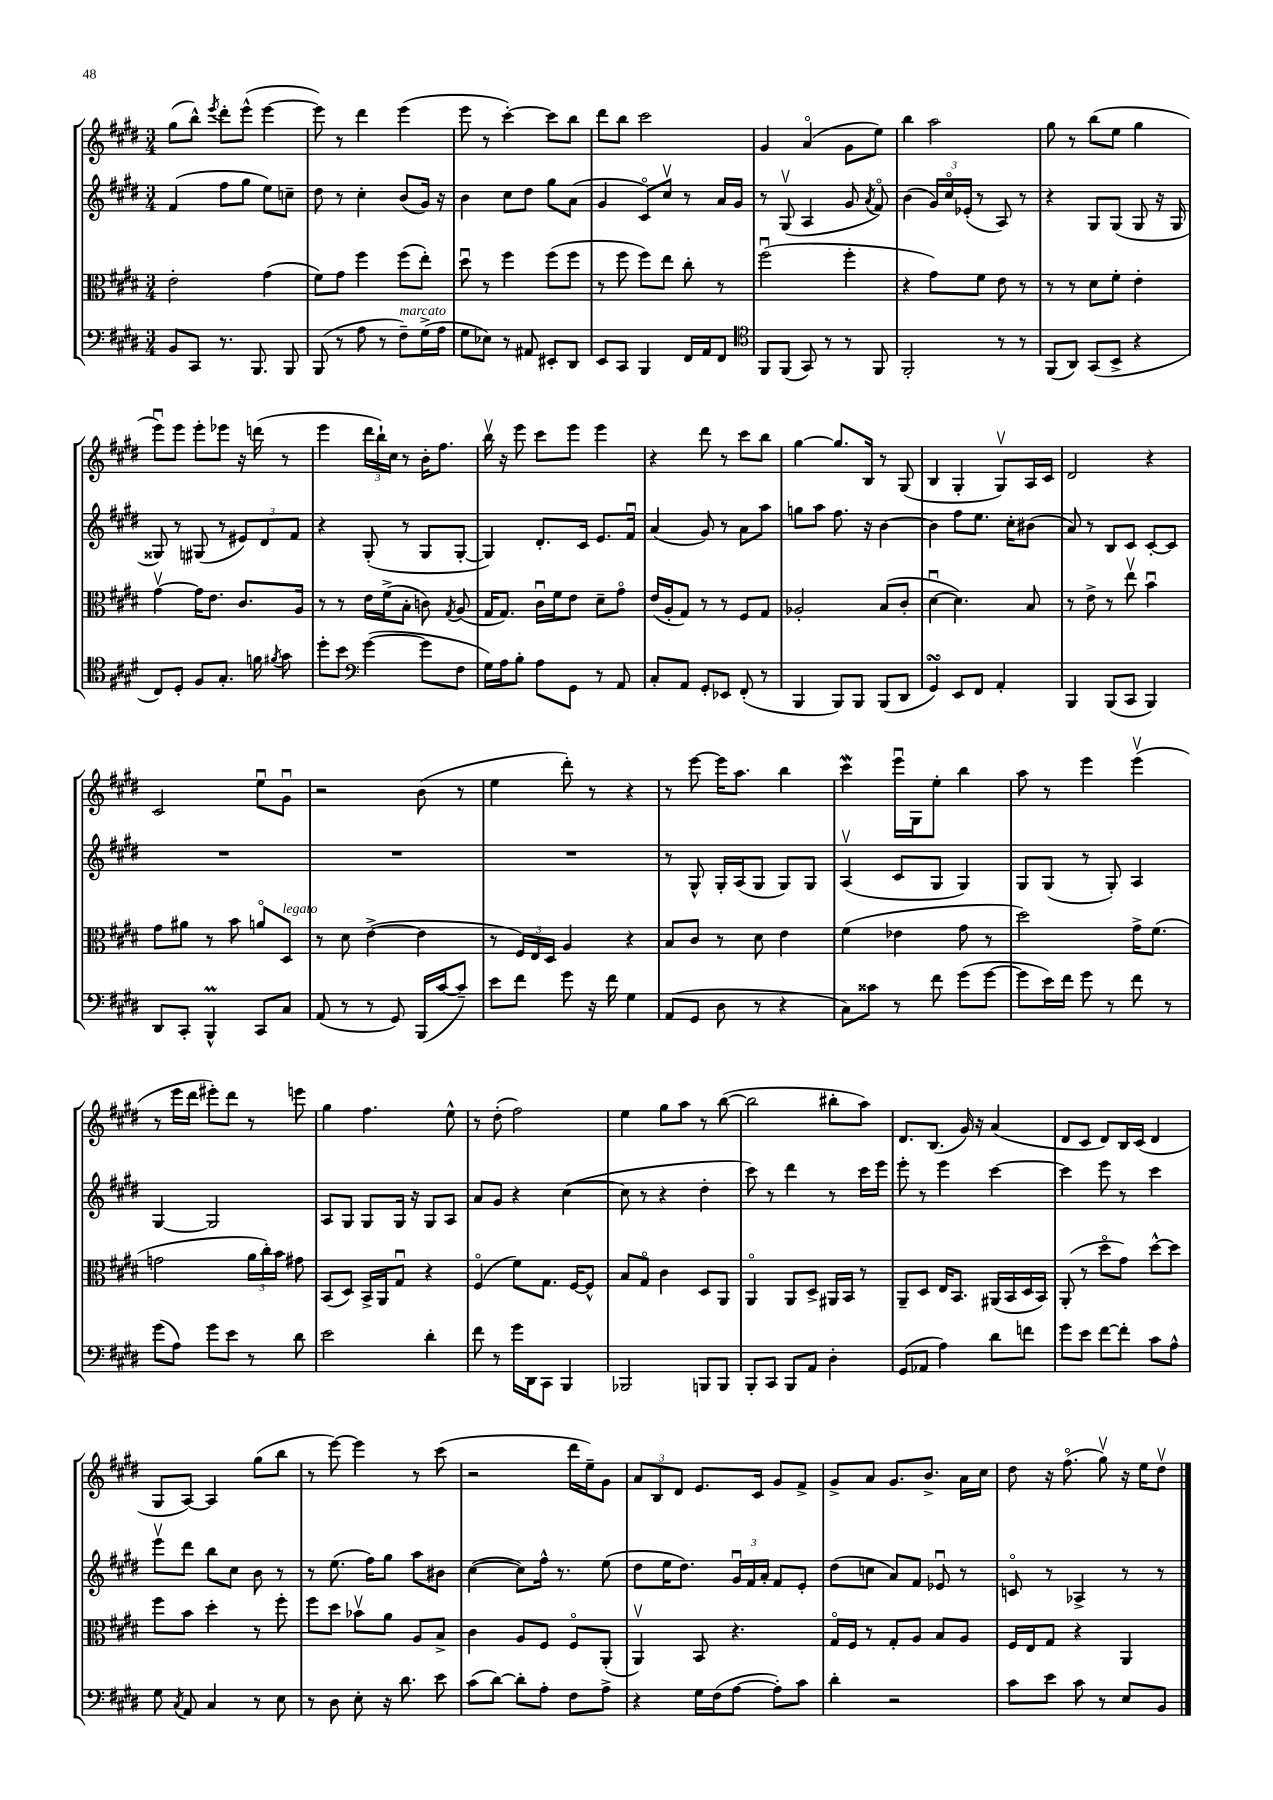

**kern	**kern	**kern	**kern
*staff4	*staff3	*staff2	*staff1
*clefF4	*clefC3	*clefG2	*clefG2
*k[f#c#g#d#]	*k[f#c#g#d#]	*k[f#c#g#d#]	*k[f#c#g#d#]
*M3/4	*M3/4	*M3/4	*M3/4
8BB	2e'	(4f#	(8gg#
8CC#	.	.	8bb^^)
.	.	.	8qeee
8.r	.	8ff#	8ddd#'
.	.	8gg#	(8eee^^
8.BBB	.	.	.
.	(4g#	8ee)	[4eee
8BBB	.	8cc~	.
=	=	=	=
(8BBB	8f#)	8dd#	8eee])
8r	8g#	8r	8r
8A	4ff#	4cc#'	4ddd#
8r	.	.	.
8F#~)	(8ff#	(8b	(4eee
(16G#^	8ee')	16g#)	.
16A	.	16r	.
=	=	=	=
8G#	8dd#u	4b	8eee
8E-)	8r	.	8r
8r	4ff#	8cc#	[4ccc#')
8AA#	.	8dd#	.
8EE#'	(8ff#	8gg#	8ccc#]
8DD#	8ff#	(8a	8bb
=	=	=	=
8EE	8r	4g#	8ddd#
8CC#	8ff#	.	8bb
4BBB	8ff#)	8c#o)	2ccc#
.	8ee	8cc#v	.
16FF#	8cc#'	8r	.
16AA	.	.	.
8FF#	8r	16a	.
.	.	16g#	.
=	=	=	=
*clefC4	*	*	*
8FF#	(2ff#u	8r	4g#
(8FF#	.	(8G#v	.
8GG#)	.	4A	(4ao
8r	.	.	.
8r	4ff#'	8g#	8g#
.	.	8qa	.
8FF#	.	8f#o)	8ee)
=	=	=	=
2FF#'	4r	(4b	4bb
.	8g#)	24g#)	2aa
.	.	24cc#o	.
.	.	(24e-'	.
.	8f#	8r	.
8r	8e	8A)	.
8r	8r	8r	.
=	=	=	=
(8FF#	8r	4r	8gg#
8AA)	8r	.	8r
(8GG#	8d#	8G#	(8bb
8BB^	8f#'	(8G#	8ee
4r	4e'	8G#	4gg#
.	.	16r	.
.	.	16G#	.
=	=	=	=
8C#)	[4g#v	8G##)	8eeeu)
8D#'	.	8r	8eee
8F#	16g#]	(8G#	8eee'
.	8.e	.	.
8.G#'	.	8r	8eee-
.	8.c#	12e#)	16r
16f	.	.	(16ddd
.	.	12d#	.
8qf#	.	.	.
8g#	.	.	8r
.	.	12f#	.
.	16A	.	.
=	=	=	=
8dd#'	8r	4r	4eee
8b	8r	.	.
*clefF4	*	*	*
([4g#	16e	(8G#'	24ddd#
.	.	.	24bb`)
.	(16f#^	.	.
.	.	.	24cc#
.	8B'	8r	8r
8g#]	8c)	8G#	16b'
.	.	.	8.ff#
.	8qG#	.	.
8F#	(8A	[8G#'	.
=	=	=	=
16G#)	16G#	4G#])	16bbv
16A	8.G#)	.	16r
8B'	.	.	8eee
8A	16c#u	8.d#'	8ccc#
.	16f#	.	.
8GG#	8e	.	8eee
.	.	16c#	.
8r	8d#~	8.e	4eee
8AA	8g#o	.	.
.	.	16f#u	.
=	=	=	=
8C#'	(16e	(4a	4r
.	16A'	.	.
8AA	8G#)	.	.
8GG#'	8r	8g#)	8ddd#
8EE-	8r	8r	8r
(8FF#'	8F#	8a	8ccc#
8r	8G#	8aa	8bb
=	=	=	=
4BBB	2A-'	8gg	[4gg#
.	.	8aa	.
8BBB)	.	8.ff#	8.gg#]
8BBB	.	.	.
.	.	16r	16B
(8BBB	(8B	[4b	8r
8DD#	8c#'	.	(8G#
=	=	=	=
4GG#)	[4d#u	4b]	4B
8EE	4.d#])	8ff#	4G#'
8FF#	.	8.ee	.
4AA'	.	.	8G#v)
.	.	16cc#'	.
.	8B	(8b#	16A
.	.	.	16c#
=	=	=	=
4BBB	8r	8a)	2d#
.	8e^	8r	.
(8BBB	8r	8B	.
8CC#	8eev	8c#	.
4BBB)	4bu	[8c#'	4r
.	.	8c#]	.
=	=	=	=
8DD#	8g#	2.r	2c#
8CC#'	8a#	.	.
4BBB^^	8r	.	.
.	8b	.	.
8CC#	8ao	.	8eeu
8C#	8D#	.	8g#u
=	=	=	=
(8AA	8r	2.r	2r
8r	8d#	.	.
8r	([4e^	.	.
8GG#)	.	.	.
(16BBB	4e]	.	(8b
[16c#	.	.	.
8c#~])	.	.	8r
=	=	=	=
8e	8r	2.r	4ee
8f#	24F#)	.	.
.	24E	.	.
.	24D#	.	.
8g#	4A	.	8ddd#')
16r	.	.	8r
16f#	.	.	.
4G#	4r	.	4r
=	=	=	=
(8AA	8B	8r	8r
8GG#	8c#	8G#^^	[8eee
8D#	8r	16G#'	16eee]
.	.	(16A	8.aa
8r	8d#	8G#	.
4r	4e	8G#)	4bb
.	.	8G#	.
=	=	=	=
8C#)	(4f#	(4Av	4ccc#
8c##	.	.	.
8r	4e-	8c#	16eeeu
.	.	.	16G#
8f#	.	8G#	8ee'
(8g#	8g#	4G#)	4bb
[8g#	8r	.	.
=	=	=	=
8g#]	2dd#)	8G#	8aa
16e)	.	(8G#	8r
16f#	.	.	.
8g#	.	8r	4eee
8r	.	8G#')	.
8f#	16g#^	4A	(4eeev
.	(8.f#	.	.
8r	.	.	.
=	=	=	=
(8g#	2g	[4G#	8r
8A)	.	.	16eee
.	.	.	16ddd#
8g#	.	2G#]	8eee#')
8e	.	.	8ddd#
8r	24a	.	8r
.	24cc#')	.	.
.	24b	.	.
8d#	8g#	.	8eee
=	=	=	=
2e	(8BB	8A	4gg#
.	8D#)	8G#	.
.	16BB^	8G#	4.ff#
.	16AA	.	.
.	8G#u	16G#	.
.	.	16r	.
4d#'	4r	8G#	.
.	.	8A	8ee^^
=	=	=	=
8f#	(4F#o	8a	8r
8r	.	8g#	(8dd#'
16g#	8f#)	4r	2ff#)
16DD#	.	.	.
8CC#	8.G#	.	.
4BBB	.	([4cc#	.
.	[16F#	.	.
.	8F#^^]	.	.
=	=	=	=
2BBB-	8B	8cc#]	4ee
.	8G#o	8r	.
.	4c#	4r	8gg#
.	.	.	8aa
8BBB	8D#	4dd#'	8r
8BBB	8AA	.	([8bb
=	=	=	=
8BBB'	4AAo	8ccc#)	2bb]
8CC#	.	8r	.
8BBB	8AA	4ddd#	.
8AA	8D#^	.	.
4D#'	16AA#	8r	8bb#'
.	16BB	.	.
.	8r	16ccc#	8aa)
.	.	16eee	.
=	=	=	=
(8GG#	8AA~	8eee'	8.d#
8AA-	8D#	8r	.
.	.	.	(8.B
4A)	16E	4eee	.
.	8.BB	.	.
.	.	.	16g#)
.	.	.	16r
8d#	(16AA#	[4ccc#	(4a
.	16BB	.	.
8f	16D#	.	.
.	16BB)	.	.
=	=	=	=
8g#	(8AA'	4ccc#]	8d#
8e	8r	.	8c#
[8f#	8dd#o	8eee	8d#)
8f#']	8g#)	8r	16B
.	.	.	(16c#
8c#	[8dd#^^	4ccc#	4d#
8A^^	8dd#]	.	.
=	=	=	=
8G#	8ff#	8eeev	8G#
8qC#	.	.	.
8AA	8b	8ddd#	[8A)
4C#	4dd#'	8bb	4A]
.	.	8cc#	.
8r	8r	8b	(8gg#
8E	8ff#'	8r	8bb
=	=	=	=
8r	8ff#	8r	8r
8D#	8dd#	(8.ee	[8eee)
8E'	8b-v	.	4eee]
.	.	16ff#)	.
16r	8a	8gg#	.
8.d#	.	.	.
.	8A	8aa	8r
8e	8B^	8b#	(8ccc#
=	=	=	=
(8c#	4c#	([4cc#	2r
[8d#)	.	.	.
8d#']	8A	8cc#])	.
8A'	8F#	16ff#^^	.
.	.	8.r	.
8F#	8F#o	.	16ddd#
.	.	.	16ee~)
8A^	(8AA'	(8ee	8g#
=	=	=	=
4r	4AAv)	8dd#	12a
.	.	.	12B
.	.	16ee	.
.	.	.	12d#
.	.	8.dd#)	.
16G#	8BB	.	8.e
(16F#	.	.	.
[8A	4.r	24g#u	.
.	.	24f#	.
.	.	.	16c#
.	.	24a'	.
8A'])	.	8f#	8g#
8c#	.	8e'	8f#^
=	=	=	=
4d#'	16G#o	(8dd#	8g#^
.	16F#	.	.
.	8r	8cc	8a
2r	8G#'	8a)	8.g#
.	8A	8f#	.
.	.	.	8.b^
.	8B	8e-u	.
.	8A	8r	16a
.	.	.	16cc#
=	=	=	=
8c#	16F#	8co	8dd#
.	16E	.	.
8e	8G#	8r	16r
.	.	.	(8.ff#o
8c#	4r	4A-^	.
8r	.	.	8gg#v)
8E	4AA	8r	16r
.	.	.	16ee
8BB	.	8r	8dd#v
==	==	==	==
*-	*-	*-	*-
